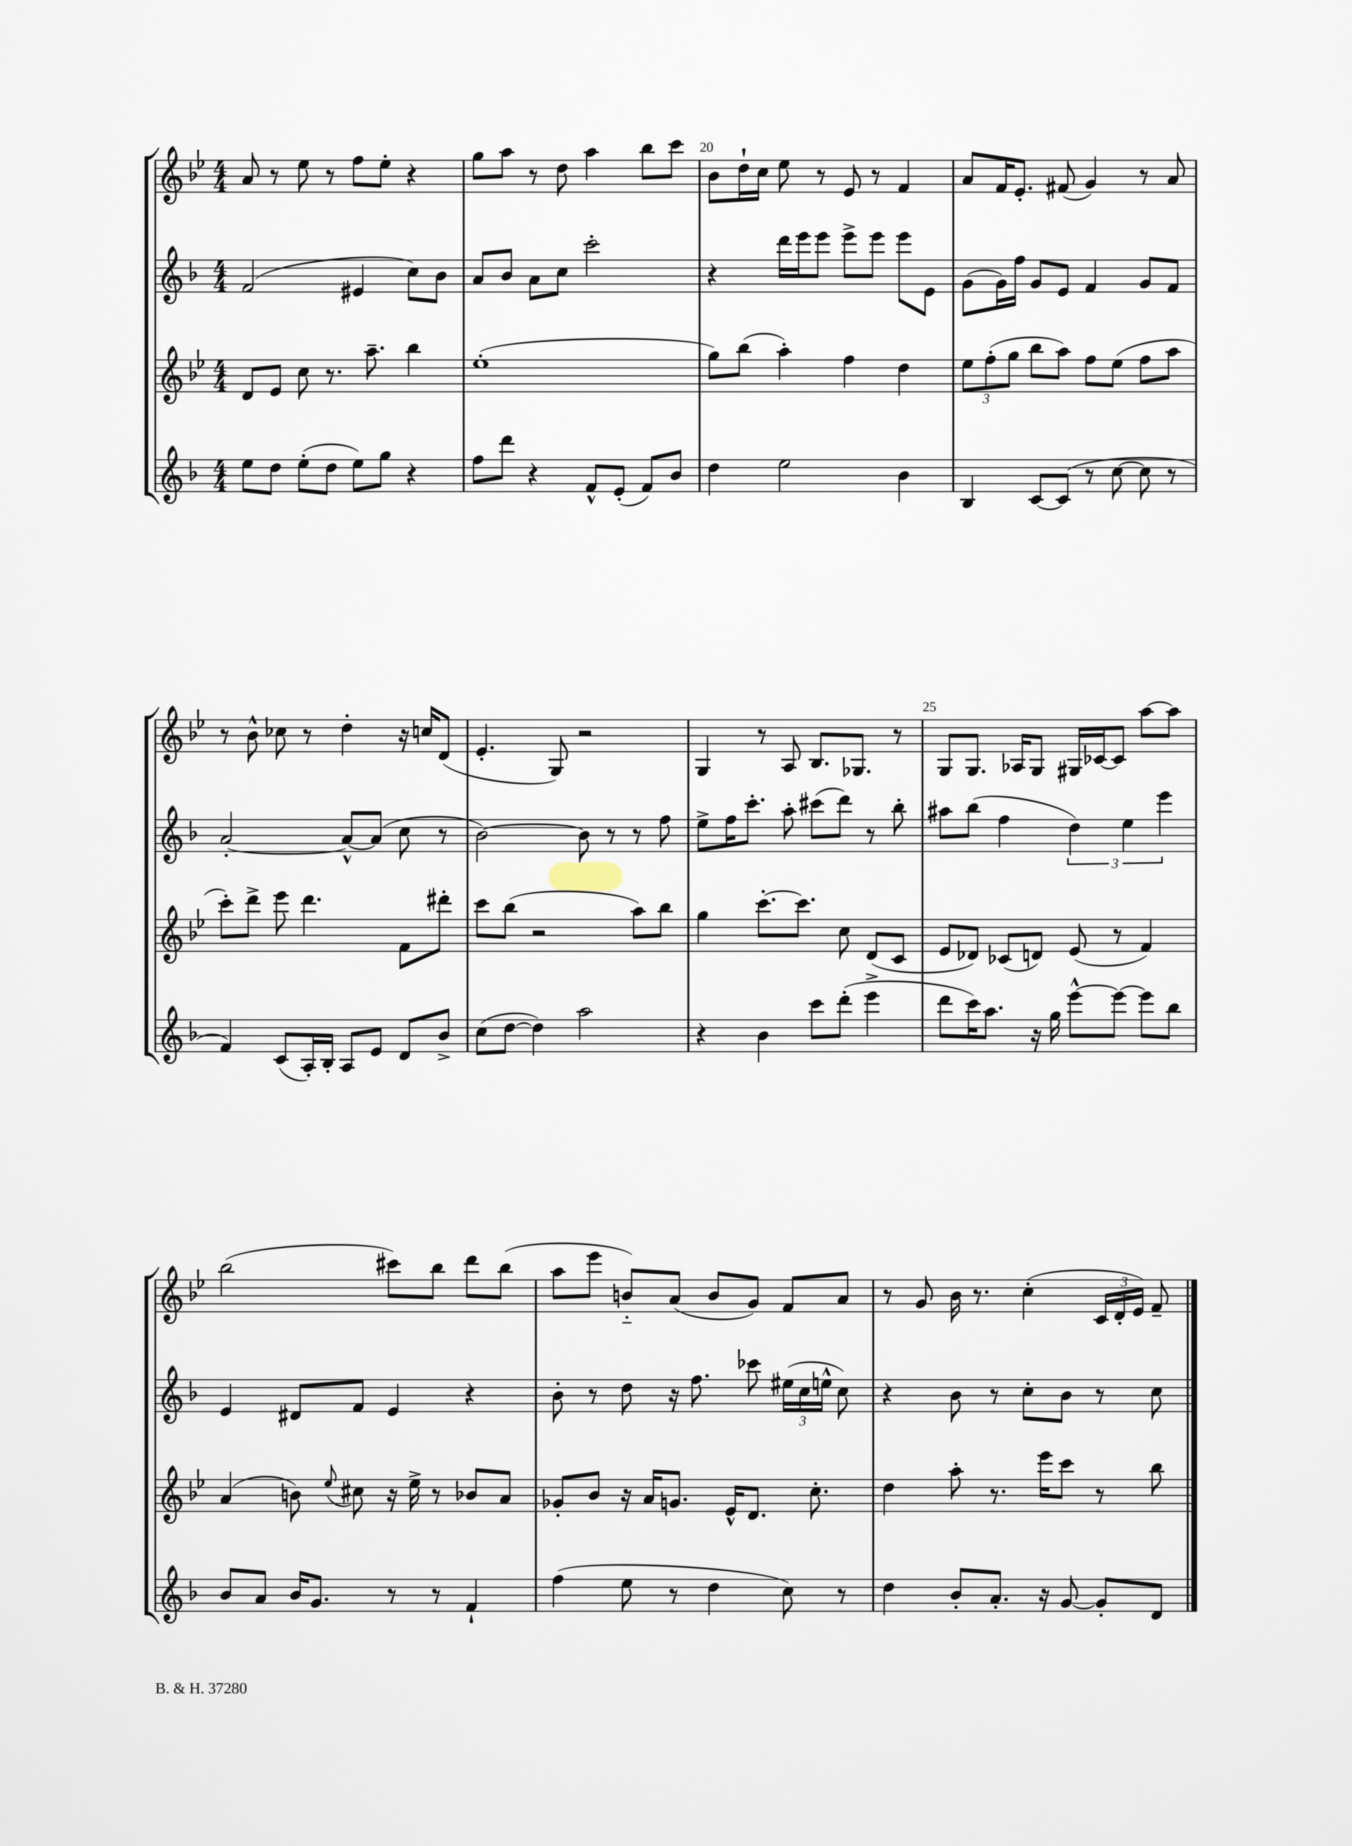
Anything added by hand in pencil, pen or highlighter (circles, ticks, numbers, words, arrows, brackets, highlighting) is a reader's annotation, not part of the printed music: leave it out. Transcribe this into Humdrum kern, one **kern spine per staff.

**kern	**kern	**kern	**kern
*staff4	*staff3	*staff2	*staff1
*clefG2	*clefG2	*clefG2	*clefG2
*k[b-]	*k[b-e-]	*k[b-]	*k[b-e-]
*M4/4	*M4/4	*M4/4	*M4/4
8ee	8d	(2f	8a
8dd	8e-	.	8r
(8ee'	8cc	.	8ee-
8dd	8.r	.	8r
8ee)	.	4e#	8ff
.	8.aa~	.	.
8gg	.	.	8ee-'
4r	4bb-	8cc)	4r
.	.	8b-	.
=	=	=	=
8ff	(1ee-'	8a	8gg
8ddd	.	8b-	8aa
4r	.	8a	8r
.	.	8cc	8dd
8f^^	.	2ccc'	4aa
(8e'	.	.	.
8f)	.	.	8bb-
8b-	.	.	8ccc
=	=	=	=
4dd	8gg)	4r	8b-
.	(8bb-	.	16dd`
.	.	.	16cc
2ee	4aa')	16ddd	8ee-
.	.	16eee	.
.	.	8eee	8r
.	4ff	8eee^	8e-
.	.	8eee	8r
4b-	4dd	8eee	4f
.	.	8e	.
=	=	=	=
4B-	12ee-	(8g	8a
.	(12ff'	.	.
.	.	16g)	16f
.	12gg	.	.
.	.	16ff	8.e-'
[8c	8bb-	8g	.
(8c]	8aa)	8e	(8f#
8r	8ff	4f	4g)
[8cc	(8ee-	.	.
8cc]	8ff	8g	8r
8r	8aa	8f	8a
=	=	=	=
4f)	8ccc')	[2a'	8r
.	8ddd^	.	8b-^^
(8c	8eee-	.	8cc-
16A')	4.ddd	.	8r
16B-'	.	.	.
8A	.	8a^^_	4dd'
8e	.	(8a]	.
8d	8f	8cc	16r
.	.	.	16cc
8b-^	8ddd#'	8r	(8d
=	=	=	=
(8cc	8ccc	[2b-)	4.e-'
[8dd	(8bb-	.	.
4dd])	2r	.	.
.	.	.	8G)
2aa	.	8b-]	2r
.	.	8r	.
.	8aa)	8r	.
.	8bb-	8ff	.
=	=	=	=
4r	4gg	8ee^	4G
.	.	16ff	.
.	.	8.ccc'	.
4b-	[8.ccc'	.	8r
.	.	8aa'	8A
.	8.ccc]	.	.
8ccc	.	(8ccc#	8.B-
(8ddd'	8cc	8ddd)	.
.	.	.	8.G-
4eee^	(8d	8r	.
.	8c	8bb-'	8r
=	=	=	=
8ddd	8e-	8aa#	8G
16ccc)	8d-)	(8bb-	8.G
8.aa	.	.	.
.	(8c-	4ff	.
.	.	.	16A-
16r	8d)	.	8G
16gg	.	.	.
[8eee^^	(8e-	6dd)	16G#
.	.	.	[16c-
8eee_	8r	.	8c-]
.	.	6ee	.
8eee]	4f)	.	[8aa
.	.	6eee	.
8bb-	.	.	8aa]
=	=	=	=
8b-	(4a	4e	(2bb-
8a	.	.	.
16b-	8b)	8d#	.
8.g	.	.	.
.	8qqee-	.	.
.	8cc#	8f	.
8r	16r	4e	8ccc#)
.	16ee-^	.	.
8r	8r	.	8bb-
4f`	8b-	4r	8ddd
.	8a	.	(8bb-
=	=	=	=
(4ff	8g-'	8b-'	8aa
.	8b-	8r	8eee-
8ee	16r	8dd	8b'~)
.	16a	.	.
8r	8.g	16r	(8a
.	.	8.ff	.
4dd	.	.	8b
.	16e-^^	.	.
.	8.d	8ccc-	8g)
8cc)	.	(24ee#	8f
.	.	24cc	.
.	8.cc'	.	.
.	.	24ee^^	.
8r	.	8cc)	8a
=	=	=	=
4dd	4dd	4r	8r
.	.	.	8g
8b-'	8aa'	8b-	16b-
.	.	.	8.r
8.a'	8.r	8r	.
.	.	8cc'	(4cc'
16r	16eee-	.	.
[8g	8ccc	8b-	.
8g']	8r	8r	24c
.	.	.	24d'
.	.	.	24e-)
8d	8bb-	8cc	8f~
==	==	==	==
*-	*-	*-	*-
